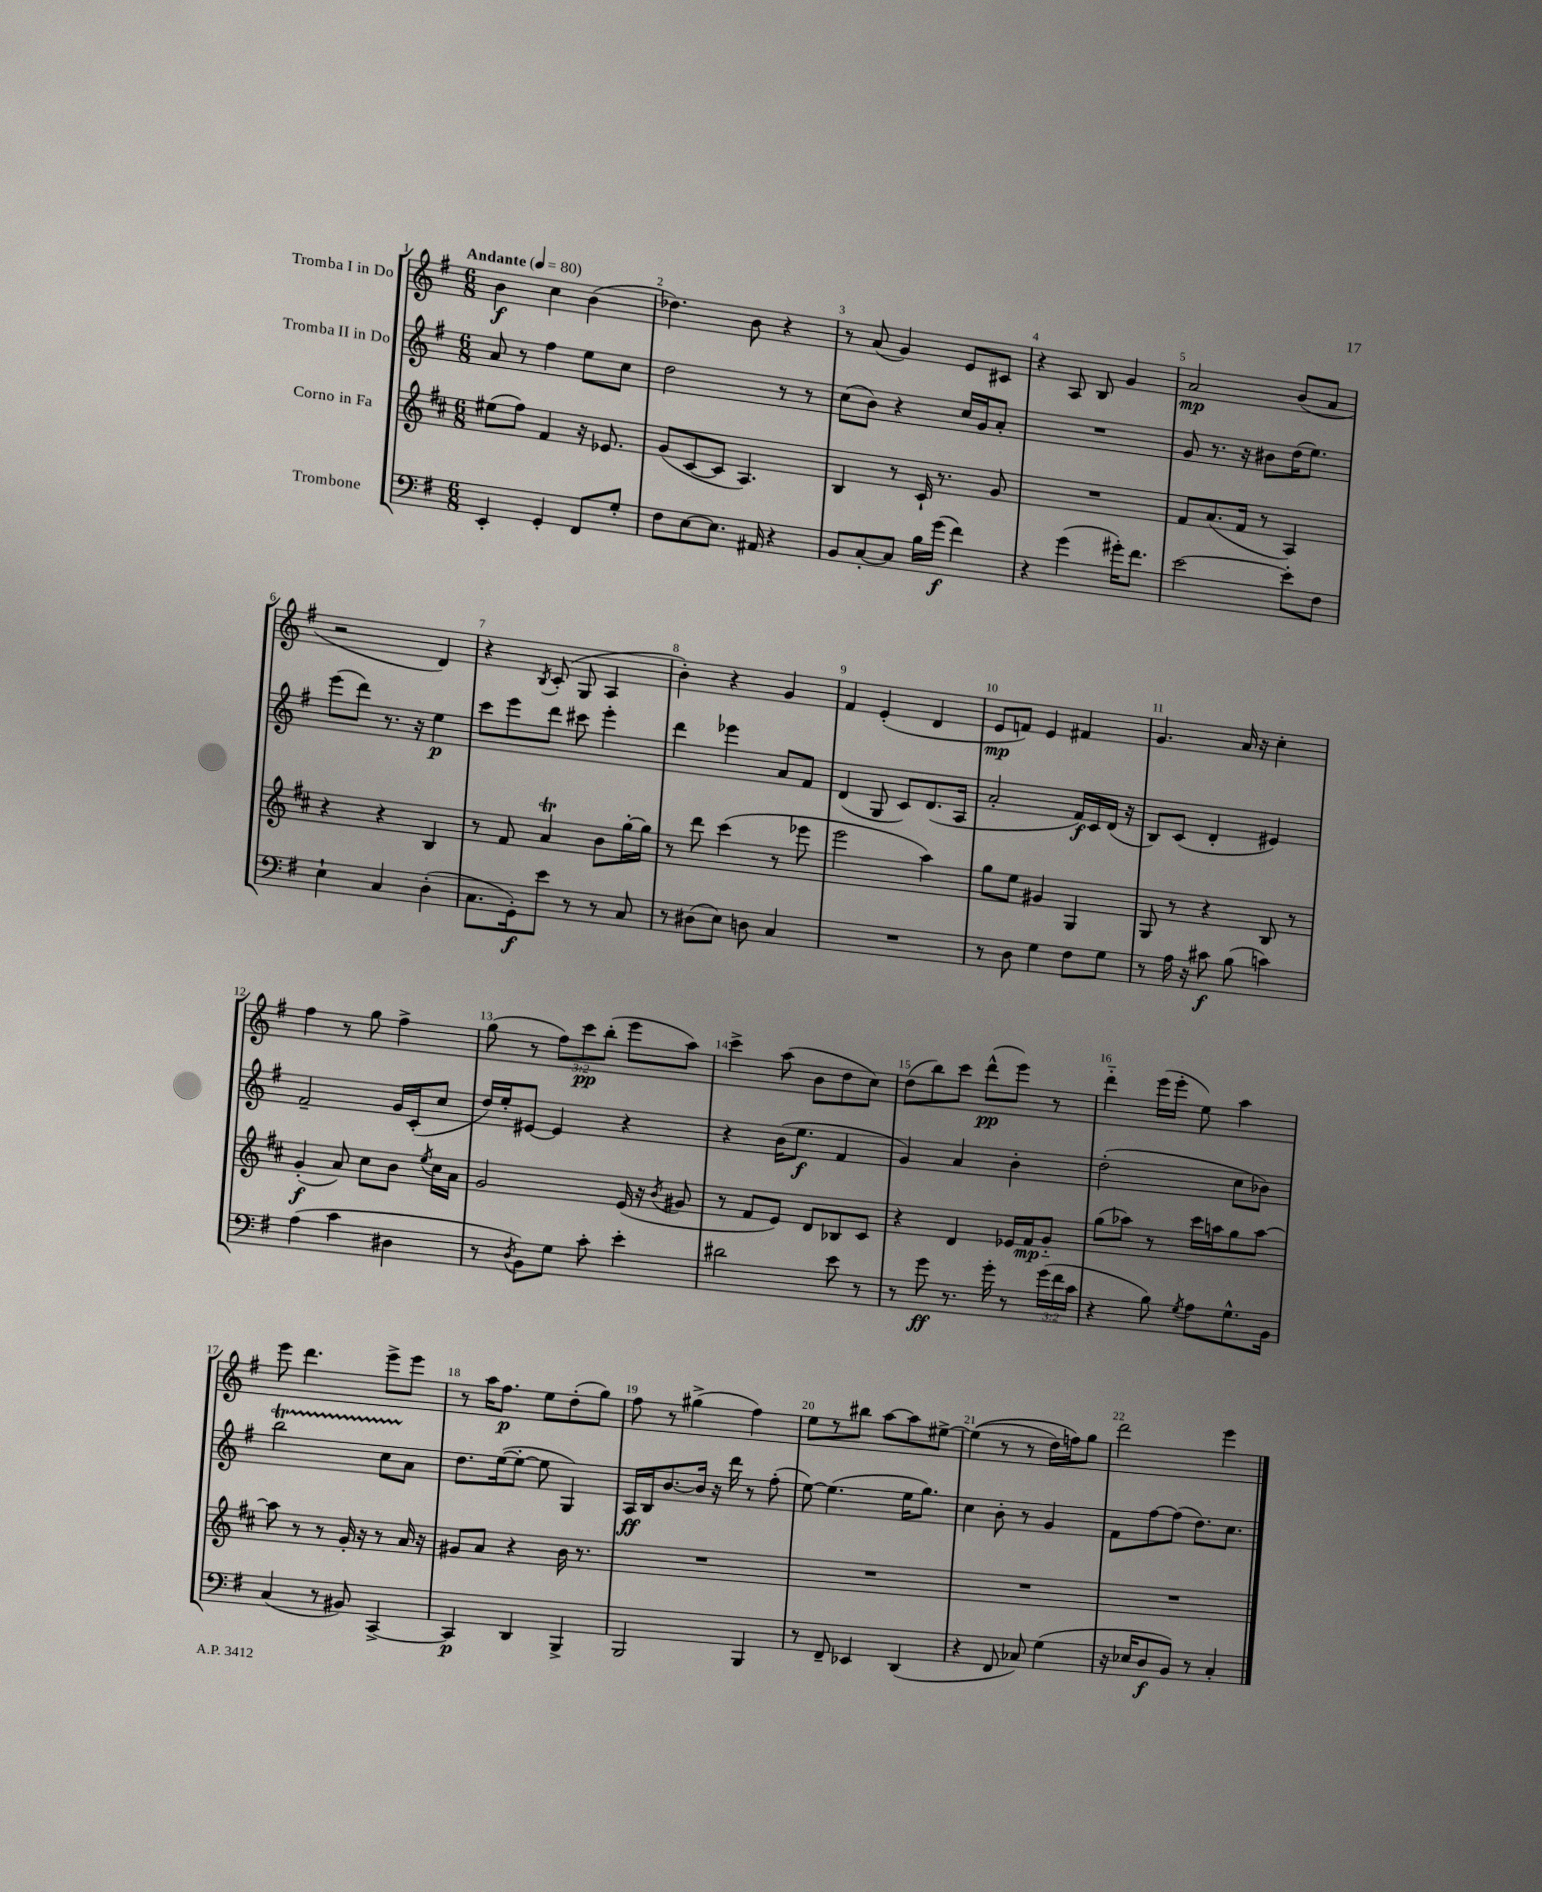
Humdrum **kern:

**kern	**kern	**kern	**kern
*staff4	*staff3	*staff2	*staff1
*clefF4	*clefG2	*clefG2	*clefG2
*k[f#]	*k[f#c#]	*k[f#]	*k[f#]
*M6/8	*M6/8	*M6/8	*M6/8
*MM80	*MM80	*MM80	*MM80
4EE'	(8ee#	8a	4b
.	8ff#)	8r	.
4GG'	4f#	4ff#	4cc
8FF#	16r	8ee	(4b
.	8.e-	.	.
8G'	.	8cc	.
=	=	=	=
8F#	(8g	2dd	4.dd-)
[8E	[8c#	.	.
8.E]	8c#]	.	.
.	4.A)	.	8b
16AA#	.	.	.
4r	.	8r	4r
.	.	8r	.
=	=	=	=
8BB	4B	(8cc	8r
[8C'	.	8b)	(8a
8C]	8r	4r	4g)
16B	16c#`	.	.
(16g	8.r	.	.
4f#)	.	16cc	8e
.	.	16g	.
.	8g	8a'	8c#
=	=	=	=
4r	2.r	2.r	4r
(4g	.	.	8A
.	.	.	8B
16g#')	.	.	4g
8.f#	.	.	.
=	=	=	=
[2e	8f#	8g	2a
.	(8.a	8.r	.
.	16f#	16r	.
.	8r	8b#	.
8e']	4A)	(16dd	(8b
.	.	8.ee)	.
8F#	.	.	8a
=	=	=	=
4E`	4r	(8eee	2r
.	.	8ddd)	.
4C	4r	8.r	.
.	.	16r	.
(4D'	4B	4ee	4d)
=	=	=	=
8.C	8r	8ccc	4r
.	8f#	8eee	.
16GG')	.	.	.
.	.	.	8qB
8e	4a	8ddd	(8c'
8r	.	8ccc#	8G
8r	8b	4eee'	4A
8C	[16gg'	.	.
.	16gg]	.	.
=	=	=	=
8r	8r	4ddd	4b')
(8D#	8ddd	.	.
8E)	(4ccc#	4eee-	4r
8D	.	.	.
4C	8r	8a	4g
.	8eee-	8f#	.
=	=	=	=
2.r	2eee	(4d	4f#
.	.	8G	(4e'
.	.	8c)	.
.	4aa)	(8.d	4d
.	.	16A	.
=	=	=	=
8r	8gg	2a'	8e
8D	8ee	.	8f)
4G	4g#	.	4e
8F#	4G	16f#)	4f#
.	.	16c	.
8G	.	(16d	.
.	.	16r	.
=	=	=	=
8r	8G	8B)	4.g
16A	8r	(8c	.
16r	.	.	.
8c#	4r	4d'	.
(8B	.	.	16a
.	.	.	16r
4c)	8B	4e#)	4cc'
.	8r	.	.
=	=	=	=
(4A	(4g'	2f#~	4ff#
4c	8a)	.	8r
.	8cc#	.	8gg
4D#	8b	16g	4ff#^
.	.	(16c'	.
.	8qee	.	.
.	16cc#	8cc	.
.	16a	.	.
=	=	=	=
8r	2g	16dd)	(8gg
.	.	16ee'	.
8qD	.	.	.
8BB)	.	[8e#	8r
8G	.	4e#]	12ff#)
.	.	.	12ccc
8c'	.	.	.
.	.	.	(12bb'
4e'	(16e	4r	8eee
.	16r	.	.
.	8qb	.	.
.	8g#	.	8aa)
=	=	=	=
2d#	8r	4r	4ccc^
.	8f#	.	.
.	8e)	(16b	(8aa
.	.	8.ee	.
.	8d	.	8b
8e	8B-	4f#	8dd
8r	8c#	.	8cc)
=	=	=	=
8r	4r	4g)	(8dd
8g	.	.	8bb)
8.r	4d	4a	8ccc
.	.	.	(8ddd^^
16g'	.	.	.
8r	16e-	4b'	8eee)
.	16f#	.	.
(24g	8g'~	.	8r
24f#	.	.	.
24c	.	.	.
=	=	=	=
4r	(8gg	(2dd'	4ddd'~
.	8aa-)	.	.
8B)	8r	.	(16eee
.	.	.	16eee'
8qG	.	.	.
8A	16ccc#	.	8ee)
.	16aa	.	.
8.G^^	8gg	8cc	4aa
.	[8aa	8b-)	.
16BB	.	.	.
=	=	=	=
(4C	8aa]	2bb	8eee
.	8r	.	4.ddd
8r	8r	.	.
8BB#)	16g'	.	.
.	16r	.	.
[4CC^	8r	8cc	8eee^
.	16a	8a	8eee
.	16r	.	.
=	=	=	=
4CC]	8g#	8.dd	8r
.	8a	.	16aa
.	.	([16ee	8.ff#
4DD	4r	8ee'_	.
.	.	8ee]	8ee
4BBB^	16b	4G)	(8dd'
.	8.r	.	.
.	.	.	8gg)
=	=	=	=
2BBB	2.r	16A	8ff#
.	.	16B	.
.	.	[8.b	8r
.	.	.	(4gg#^
.	.	16b]	.
.	.	16r	.
.	.	16ddd	.
4BBB	.	8r	4ff#)
.	.	(8ff#'	.
=	=	=	=
8r	2.r	[8ee)	8ee
8FF#~	.	(4.ee]	8r
4EE-	.	.	8bb#
.	.	.	[8aa
(4DD	.	16ee	8aa]
.	.	8.gg)	.
.	.	.	[8ee#^
=	=	=	=
4r	2.r	4cc	&((4ee#]
8FF#	.	8b'	8r
8C-)	.	8r	8r
(4G	.	4g	16dd)
.	.	.	16ff&)
.	.	.	8gg
=	=	=	=
16r	2.r	8f#	2ddd
16E-	.	.	.
8D	.	[8ff#	.
8BB)	.	(8ff#]	.
8r	.	8.dd)	.
4C'	.	.	4eee
.	.	8.cc	.
==	==	==	==
*-	*-	*-	*-
